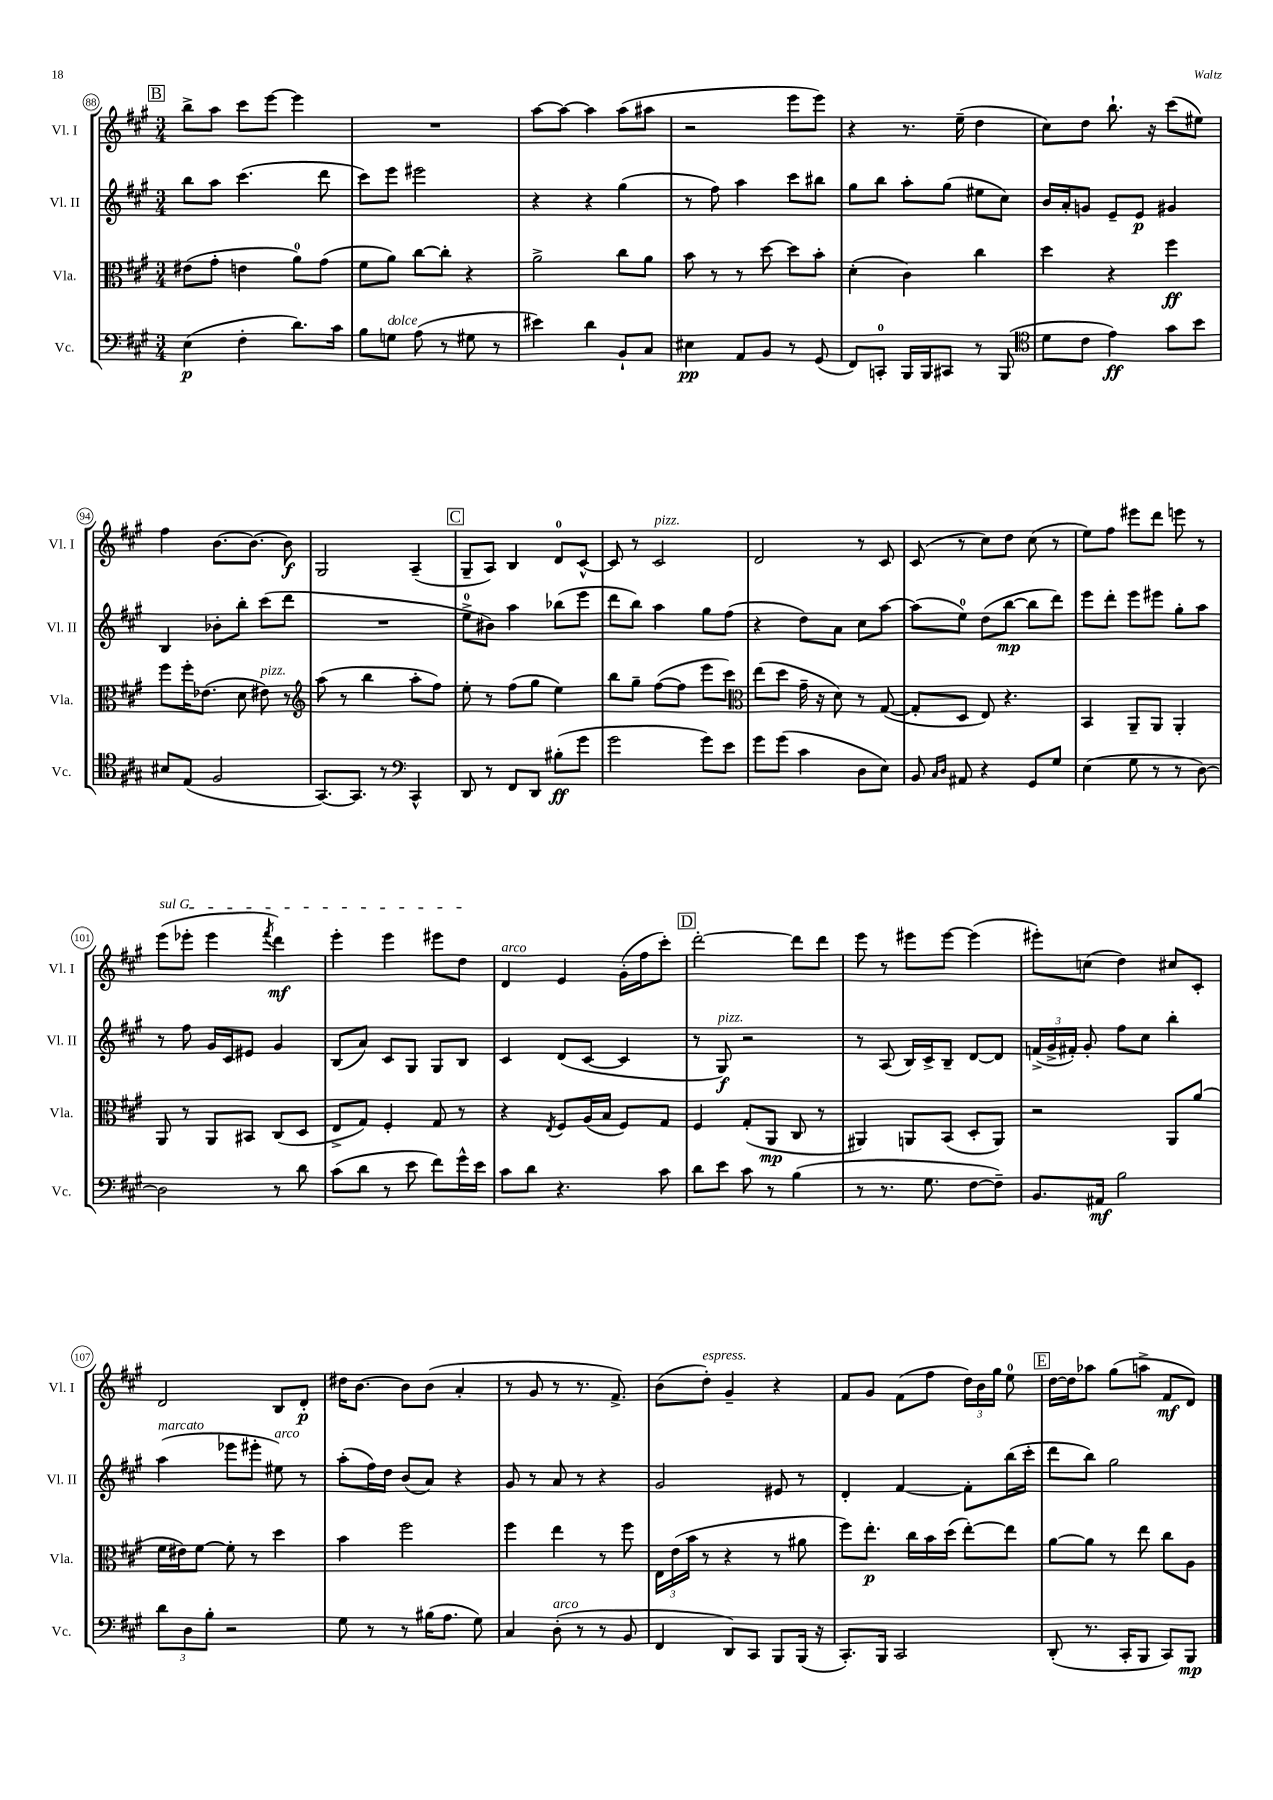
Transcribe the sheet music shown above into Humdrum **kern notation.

**kern	**kern	**kern	**kern
*staff4	*staff3	*staff2	*staff1
*clefF4	*clefC3	*clefG2	*clefG2
*k[f#c#g#]	*k[f#c#g#]	*k[f#c#g#]	*k[f#c#g#]
*M3/4	*M3/4	*M3/4	*M3/4
(4E	(8e#	8bb	8bb^
.	8g#'	8aa	8aa
4F#'	4e	(4.ccc#	8ccc#
.	.	.	[8eee
8.d)	8a)	.	4eee]
.	(8g#	8ddd	.
16c#	.	.	.
=	=	=	=
8B	8f#	8ccc#)	2.r
8G	8a)	8eee	.
(8A	[8cc#	2eee#	.
8r	8cc#']	.	.
8G#	4r	.	.
8r	.	.	.
=	=	=	=
4e#)	2a^	4r	[8aa
.	.	.	8aa_
4d	.	4r	4aa]
8BB`	8cc#	(4gg#	(8aa
8C#	8a	.	8aa#
=	=	=	=
4E#	8b	8r	2r
.	8r	8ff#)	.
8AA	8r	4aa	.
8BB	[8dd	.	.
8r	8dd]	8ccc#	8eee
(8GG#	8b'	8bb#	8eee)
=	=	=	=
8FF#)	(4d'	8gg#	4r
8CC'	.	8bb	.
16BBB	4c#)	8aa'	8.r
16BBB	.	.	.
8CC#	.	(8gg#	.
.	.	.	(16ee~
8r	4cc#	8ee#	4dd
(8BBB	.	8cc#)	.
=	=	=	=
*clefC4	*	*	*
8d	4dd	16b	8cc#)
.	.	16a'	.
8c#	.	8g	8dd
4e)	4r	8e~	8.bb`
.	.	8e	.
.	.	.	16r
8g#	4ff#	4g#	(8ccc#
8b	.	.	8ee#)
=	=	=	=
8B#	8ff#	4B	4ff#
(8E	16ff#'	.	.
.	(8.e-	.	.
2F#	.	8b-'	[8.b
.	8d	8bb'	.
.	.	.	8.b_
.	8e#)	(8ccc#	.
.	8r	8ddd	8b]
=	=	=	=
*	*clefG2	*	*
[8.GG#)	(8aa	2.r	2G#
.	8r	.	.
8.GG#]	.	.	.
.	4bb	.	.
8r	.	.	.
*clefF4	*	*	*
4CC#^^	8aa'	.	(4A~
.	8ff#)	.	.
=	=	=	=
8DD	8ee'	8ee^	8G#~
8r	8r	8b#)	8A)
8FF#	(8ff#	4aa	4B
8DD	8gg#	.	.
(8B#'	4ee)	(8bb-	8d
8g#	.	8eee	[8c#^^
=	=	=	=
2g#	8bb	8ddd	8c#]
.	8gg#~	8bb)	8r
.	([8ff#	4aa	2c#
.	8ff#]	.	.
8g#)	8eee	8gg#	.
8e	8ccc#)	(8ff#	.
=	=	=	=
*	*clefC3	*	*
8g#	(8ee	4r	2d
(8g#	8dd	.	.
4c#	16g#~	8dd)	.
.	16r	.	.
.	8d)	8a	.
8D	8r	8cc#	8r
8E)	([8G#	[8aa	8c#
=	=	=	=
8BB	8G#']	(8aa]	(8c#
16qqC#	.	.	.
16qqD	.	.	.
8AA#	8D	8ee)	8r
4r	8E)	(8dd	8cc#)
.	4.r	[8bb	8dd
8GG#	.	8bb]	(8cc#
8G#	.	8ddd)	8r
=	=	=	=
(4E	4BB	8eee	8ee)
.	.	8ddd'	8ff#
8G#	8AA~	8eee	8eee#
8r	8AA	8eee#	8ddd
8r	4AA'	8gg#'	8eee
[8D)	.	8aa	8r
=	=	=	=
2D]	8AA	8r	(8eee
.	8r	8ff#	8eee-'
.	8AA	16g#	4eee-
.	.	16c#	.
.	8BB#	8e#	.
.	.	.	8qfff#
8r	(8C#	4g#	4ddd)
8d	8D	.	.
=	=	=	=
(8c#	8E^	(8B	4eee'
8d	8G#)	8a)	.
8r	4F#'	8c#	4eee
8e	.	8G#	.
8f#)	8G#	8G#	8eee#
16g#^^	8r	8B	8dd
16e	.	.	.
=	=	=	=
8c#	4r	4c#	4d
8d	.	.	.
.	8qE	.	.
4.r	8F#	(8d	4e
.	(16A	[8c#	.
.	16B	.	.
.	8F#)	4c#]	(16g#'
.	.	.	16ff#
8c#	8G#	.	8ccc#')
=	=	=	=
8d	4F#	8r	[2ddd'
8e	.	8G#)	.
8c#	(8G#'	2r	.
8r	8AA	.	.
(4B	8C#	.	8ddd]
.	8r	.	8ddd
=	=	=	=
8r	4AA#)	8r	8eee
8.r	.	(8A	8r
.	8AA	16B)	8eee#
8.G#	.	16c#^	.
.	(8BB	8B~	[8eee#
[8F#	8D'	[8d	(4eee#]
8F#~])	8AA)	8d]	.
=	=	=	=
8.BB	2r	(24f^	8eee#')
.	.	24g#^	.
.	.	24f#')	.
.	.	8g#'	(8cc
16AA#	.	.	.
2B	.	8ff#	4dd)
.	.	8cc#	.
.	8AA	4bb'	8cc#
.	(8a	.	8c#'
=	=	=	=
12d	16f#	(4aa	2d
.	16e#)	.	.
12D	.	.	.
.	[8f#	.	.
12B'	.	.	.
2r	8f#']	8eee-	.
.	8r	8eee#'	.
.	4dd	8ee#)	8B
.	.	8r	8d'
=	=	=	=
8G#	4b	(8aa'	16dd#
.	.	.	[8.b
8r	.	16ff#)	.
.	.	16dd	.
8r	2ff#	(8b	8b]
(16B#	.	8a)	(8b
8.A	.	.	.
.	.	4r	4a'
8G#)	.	.	.
=	=	=	=
4C#	4ff#	8g#	8r
.	.	8r	8g#
(8D'	4ee	8a	8r
8r	.	8r	8.r
8r	8r	4r	.
.	.	.	8.f#^)
8BB	8ff#	.	.
=	=	=	=
4FF#	24E	2g#	(8b
.	(24e	.	.
.	24b	.	.
.	8r	.	8dd')
8DD)	4r	.	4g#~
8CC#	.	.	.
8BBB	8r	8e#	4r
(16BBB	8a#	8r	.
16r	.	.	.
=	=	=	=
8.CC#')	8ff#)	4d'	8f#
.	8.ee'	.	8g#
16BBB	.	.	.
2CC#	.	[4f#	(8f#
.	16cc#	.	.
.	16b	.	8ff#
.	(16dd	.	.
.	[8ee')	8f#']	24dd)
.	.	.	24b
.	.	.	24gg#
.	8ee]	(16bb	8ee
.	.	16ccc#'	.
=	=	=	=
(8DD'	[8a	8ddd	[16dd
.	.	.	16dd]
8.r	8a]	8bb)	8aa-
.	8r	2gg#	(8gg#
16CC#'	.	.	.
8BBB	8ee	.	8aa^
8CC#)	8cc#	.	8f#
8BBB	8A	.	8d)
==	==	==	==
*-	*-	*-	*-
